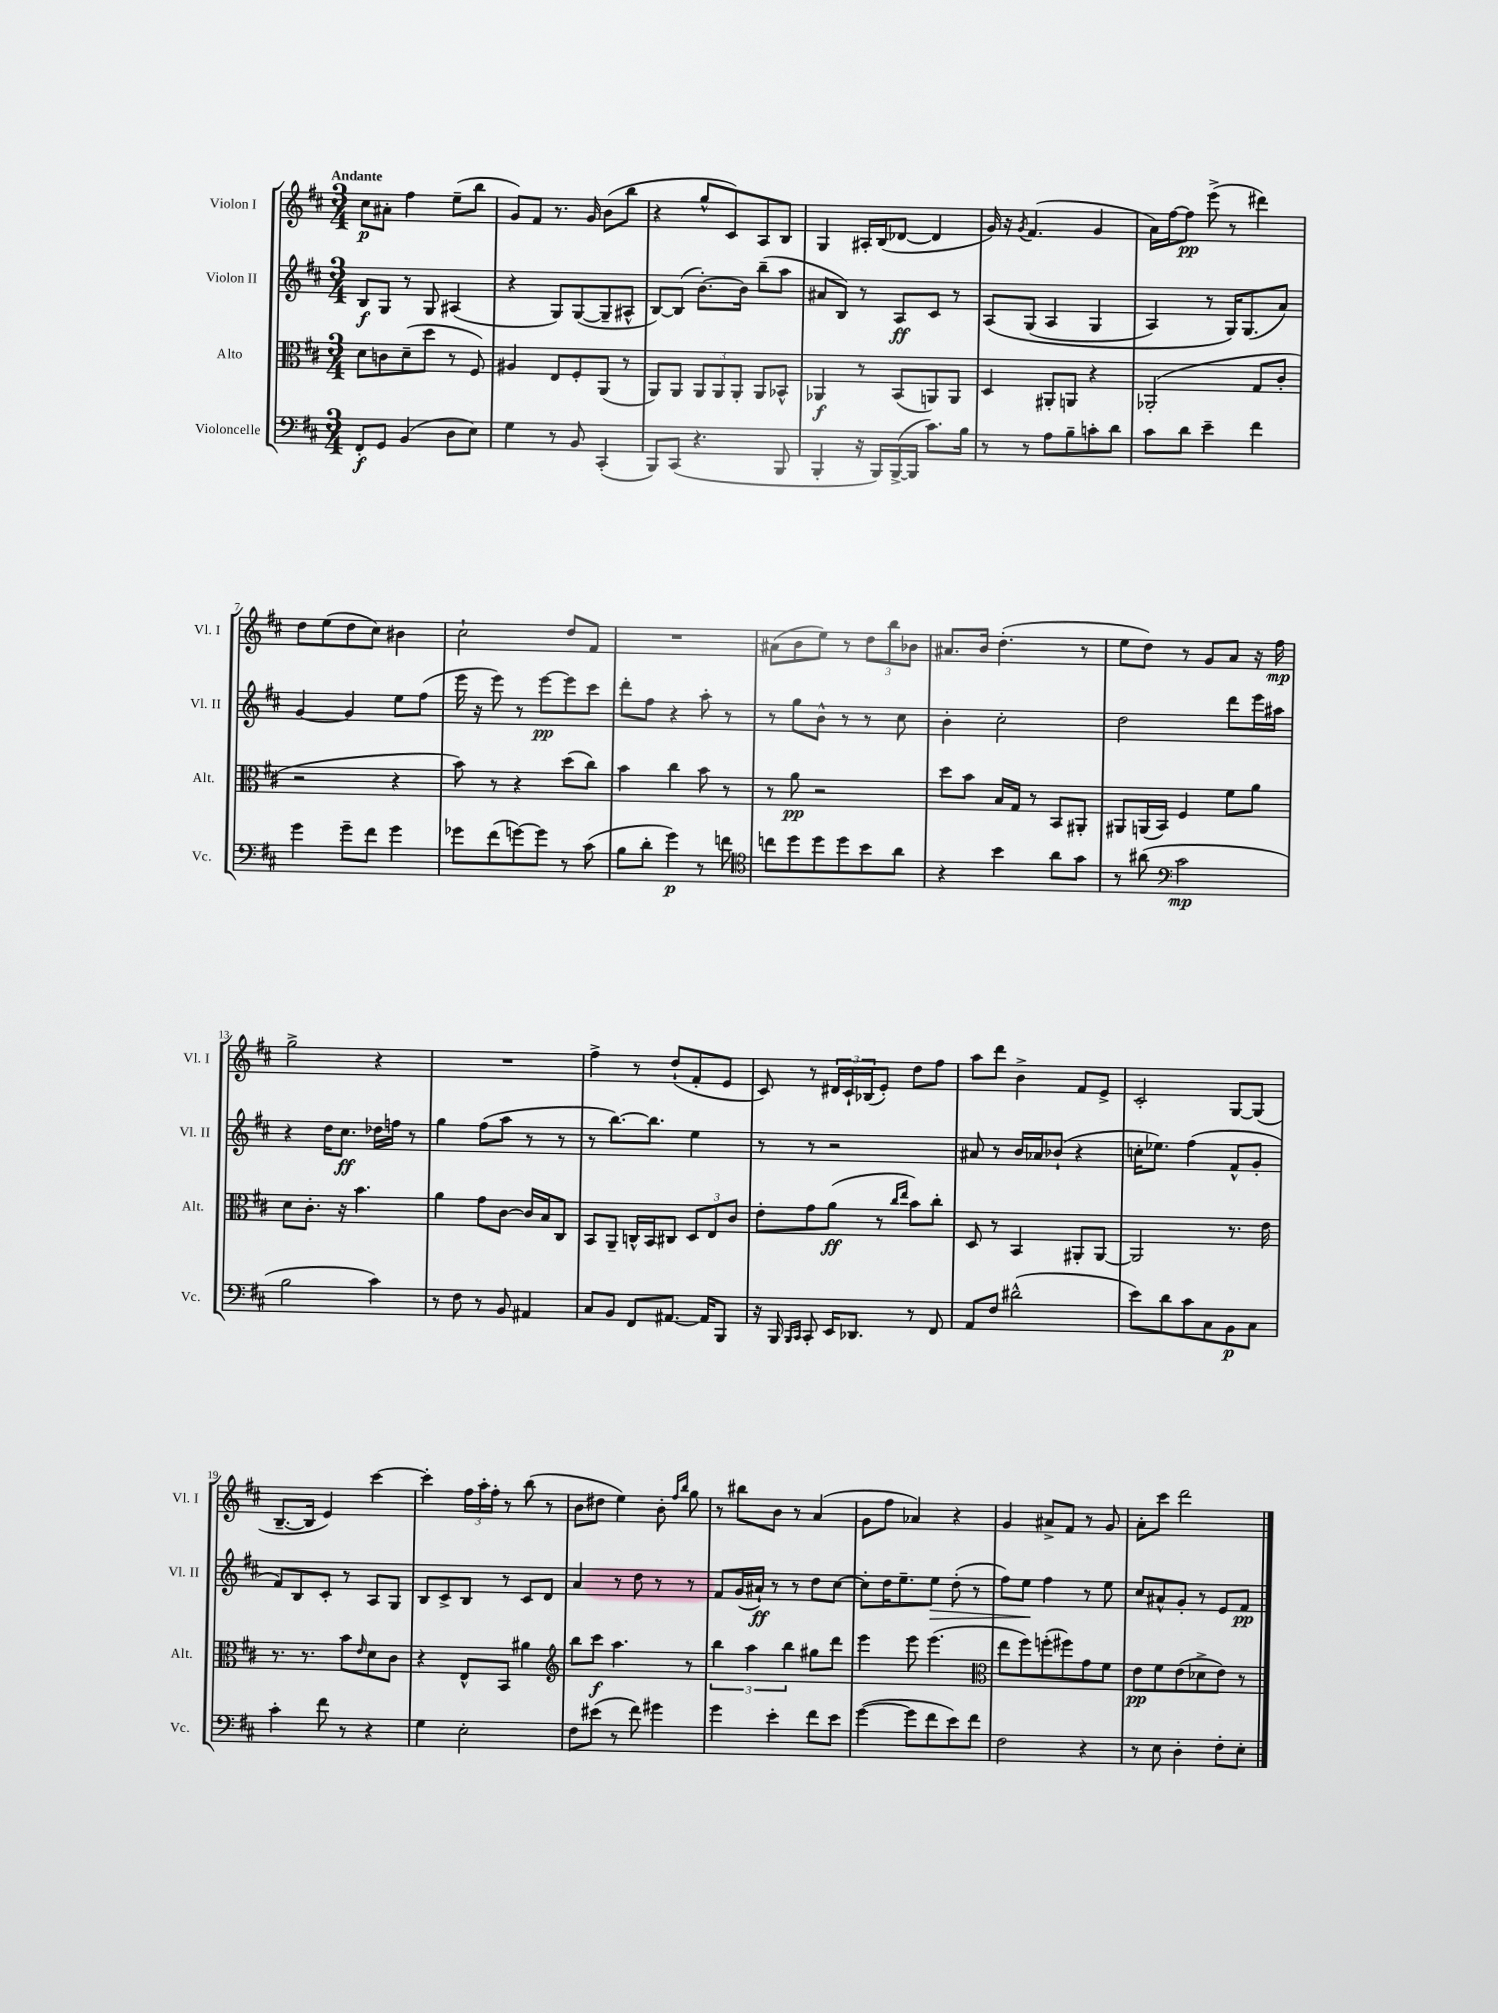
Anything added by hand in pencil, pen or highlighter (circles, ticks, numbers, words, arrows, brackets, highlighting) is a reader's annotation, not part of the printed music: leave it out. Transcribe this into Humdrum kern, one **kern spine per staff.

**kern	**dynam	**kern	**dynam	**kern	**dynam	**kern	**dynam
*part4	*part4	*part3	*part3	*part2	*part2	*part1	*part1
*staff4	*staff4	*staff3	*staff3	*staff2	*staff2	*staff1	*staff1
*I"Violoncelle	*	*I"Alto	*	*I"Violon II	*	*I"Violon I	*
*I'Vc.	*	*I'Alt.	*	*I'Vl. II	*	*I'Vl. I	*
*clefF4	*	*clefC3	*	*clefG2	*	*clefG2	*
*k[f#c#]	*	*k[f#c#]	*	*k[f#c#]	*	*k[f#c#]	*
*M3/4	*	*M3/4	*	*M3/4	*	*M3/4	*
=1	=1	=1	=1	=1	=1	=1	=1
!	!	!	!	!	!	!LO:TX:a:B:t=Andante	!
8FF#'/L	f	8d\L	.	8B/L	f	8cc#\L	p
8GG/J	.	8cn\	.	8G/J	.	8a#X'\J	.
(4BB/	.	(8d~\	.	8r	.	4ff#\	.
.	.	8dd\J	.	8G/	.	.	.
8D\L	.	8r	.	(4A#X/	.	(8ee~\L	.
8E\J)	.	8F#/)	.	.	.	8bb\J	.
=2	=2	=2	=2	=2	=2	=2	=2
4G\	.	4A#X/	.	4r	.	8g/L)	.
.	.	.	.	.	.	8f#/J	.
8r	.	8E/L	.	8G/L)	.	8.r	.
8BB/	.	8F#'/	.	([8G/	.	.	.
.	.	.	.	.	.	16g/	.
(4CC#'/	.	(8AA/J	.	8G~/]	.	(8b\L	.
.	.	8r	.	8A#X^^/J	.	8bb\J	.
=3	=3	=3	=3	=3	=3	=3	=3
8BBB/L)	.	8AA/L)	.	[8B/L)	.	4r	.
(8CC#/J	.	8AA/J	.	(8B/J]	.	.	.
4.r	.	12AA/L	.	[8.b'\L)	.	8gg^^/L	.
.	.	12AA/	.	.	.	.	.
.	.	.	.	.	.	8c#/)	.
.	.	12AA'/J	.	.	.	.	.
.	.	.	.	16b\Jk]	.	.	.
.	.	8AA/L	.	(8bb~\L	.	8A/	.
8BBB/	.	8BB-X^^/J	.	8aa\J	.	8B/J	.
=4	=4	=4	=4	=4	=4	=4	=4
4BBB'/	.	4AA-X/	f	8a#X/L	.	4G/	.
.	.	.	.	8B/J)	.	.	.
16r	.	8r	.	8r	.	16A#X'/LL	.
16BBB/LL)	.	.	.	.	.	(16B/J	.
([16BBB^/	.	(8BB/L	.	8A/L	ff	[8d-X/J	.
16BBB/JJ]	.	.	.	.	.	.	.
8.c#\L)	.	8AAn/)	.	8c#/J	.	4d-/]	.
.	.	8AA/J	.	8r	.	.	.
16B\Jk	.	.	.	.	.	.	.
=5	=5	=5	=5	=5	=5	=5	=5
8r	.	4D/	.	(8A/L	.	16g/)	.
.	.	.	.	.	.	16r	.
.	.	.	.	.	.	8qg/	.
8r	.	.	.	(8G/J	.	(4.f#/	.
8A\L	.	8AA#X'/L	.	4A/	.	.	.
8B~\	.	8AAn/J	.	.	.	.	.
8cn'\	.	4r	.	4G/	.	4g/	.
8d\J	.	.	.	.	.	.	.
=6	=6	=6	=6	=6	=6	=6	=6
8c#\L	.	(2AA-X'/	.	4A/)	.	16a\LL)	.
.	.	.	.	.	.	[16ff#\J	.
8d\J	.	.	.	.	.	8ff#\J]	pp
4e~\	.	.	.	8r	.	(8eee^\	.
.	.	.	.	16G/KL)	.	8r	.
.	.	.	.	(8.G/	.	.	.
4f#\	.	8G/L	.	.	.	4ddd#X\)	.
.	.	8c#'/J	.	8a/J)	.	.	.
!!LO:LB:g=z
=7	=7	=7	=7	=7	=7	=7	=7
4g\	.	2r	.	[4g/	.	8dd\L	.
.	.	.	.	.	.	(8ee\	.
8g~\L	.	.	.	4g/]	.	8dd\	.
8f#\J	.	.	.	.	.	8cc#\J)	.
4g\	.	4r	.	8ee\L	.	4b#X\	.
.	.	.	.	(8ff#\J	.	.	.
=8	=8	=8	=8	=8	=8	=8	=8
8g-X\L	.	8b\)	.	16eee\	.	2cc#`\	.
.	.	.	.	16r	.	.	.
(8f#\	.	8r	.	8eee\)	.	.	.
[8gn\)	.	4r	.	8r	.	.	.
8g\J]	.	.	.	[8eee\L	pp	.	.
8r	.	(8dd\L	.	8eee\]	.	8dd/L	.
(8c#\	.	8cc#\J)	.	8ccc#\J	.	8f#/J	.
=9	=9	=9	=9	=9	=9	=9	=9
8B\L	.	4b\	.	8ddd'\L	.	2.r	.
8d'\J	.	.	.	8ff#\J	.	.	.
4g\)	p	4cc#\	.	4r	.	.	.
8r	.	8b\	.	8aa'\	.	.	.
8fn\	.	8r	.	8r	.	.	.
=10	=10	=10	=10	=10	=10	=10	=10
*clefC4	*	*	*	*	*	*	*
8ccn\L	.	8r	.	8r	.	(8a#X\L	.
8dd\	.	8a\	pp	8gg\L	.	8b\	.
8dd\	.	2r	.	8b^^\J	.	8ee\J)	.
8dd\	.	.	.	8r	.	8r	.
8b\	.	.	.	8r	.	12dd\L	.
.	.	.	.	.	.	12bb\	.
8a\J	.	.	.	8cc#\	.	.	.
.	.	.	.	.	.	12b-X\J	.
=11	=11	=11	=11	=11	=11	=11	=11
4r	.	8dd\L	.	4b'\	.	8.a#X/L	.
.	.	8b\J	.	.	.	.	.
.	.	.	.	.	.	16b/Jk	.
4b\	.	16B/LL	.	2cc#'\	.	(4.dd'\	.
.	.	16G/JJ	.	.	.	.	.
.	.	8r	.	.	.	.	.
8a\L	.	8BB/L	.	.	.	.	.
8g\J	.	8AA#X'/J	.	.	.	8r	.
=12	=12	=12	=12	=12	=12	=12	=12
8r	.	8AA#X/L	.	2dd\	.	8ee\L	.
(8a#X\	.	(16AAn/L	.	.	.	8dd\J)	.
.	.	16BB/JJ)	.	.	.	.	.
*clefF4	*	*	*	*	*	*	*
2c#\	mp	4F#/	.	.	.	8r	.
.	.	.	.	.	.	8g/L	.
.	.	8f#\L	.	8ddd\L	.	8a/J	.
.	.	8a\J	.	16eee\L	.	16r	.
.	.	.	.	16aa#X\JJ	.	16ff#\	mp
!!LO:LB:g=z
=13	=13	=13	=13	=13	=13	=13	=13
2B\	.	8d\L	.	4r	.	2gg^\	.
.	.	8.c#'\J	.	.	.	.	.
.	.	.	.	16dd\KL	.	.	.
.	.	16r	.	8.cc#\J	ff	.	.
.	.	4.b\	.	.	.	.	.
4c#\)	.	.	.	16dd-X\LL	.	4r	.
.	.	.	.	16ffn\JJ	.	.	.
.	.	.	.	8r	.	.	.
=14	=14	=14	=14	=14	=14	=14	=14
8r	.	4a\	.	4gg\	.	2.r	.
8F#\	.	.	.	.	.	.	.
8r	.	8g\L	.	(8ff#\L	.	.	.
8BB/	.	[8c#\J	.	8aa\J	.	.	.
4AA#X/	.	16c#/LL]	.	8r	.	.	.
.	.	16B/J	.	.	.	.	.
.	.	8C#/J	.	8r	.	.	.
=15	=15	=15	=15	=15	=15	=15	=15
8C#/L	.	8BB/L	.	8r	.	4ff#^\	.
8BB/J	.	8AA~/J	.	[8.bb\L)	.	.	.
8FF#/L	.	16Cn^^/LL	.	.	.	8r	.
.	.	16BB/J	.	8.bb\J]	.	.	.
[8.AA#X/J	.	8C#X/J	.	.	.	(8dd`/L	.
.	.	12D/L	.	4ee\	.	8f#'/	.
16AA#/KL]	.	.	.	.	.	.	.
.	.	12E/	.	.	.	.	.
8BBB/J	.	.	.	.	.	8e/J	.
.	.	12c#/J	.	.	.	.	.
=16	=16	=16	=16	=16	=16	=16	=16
16r	.	8e'\L	.	8r	.	8c#/)	.
16BBB/	.	.	.	.	.	.	.
16qqBBB/LL	.	.	.	.	.	.	.
16qqCC#/JJ	.	.	.	.	.	.	.
8CC#'/	.	8g\	.	8r	.	8r	.
16EE/KL	.	(8a\J	ff	2r	.	24d#X/LL	.
.	.	.	.	.	.	24c#`/	.
8.DD-X/J	.	.	.	.	.	.	.
.	.	.	.	.	.	(24B-X/J	.
.	.	8r	.	.	.	8e'/J)	.
.	.	16qqcc#/LL	.	.	.	.	.
.	.	16qqee/JJ	.	.	.	.	.
8r	.	8b\L)	.	.	.	8dd\L	.
8FF#/	.	8cc#'\J	.	.	.	8ff#\J	.
=17	=17	=17	=17	=17	=17	=17	=17
8AA/L	.	8D/	.	8a#X/	.	8aa\L	.
8F#/J	.	8r	.	8r	.	8ddd\J	.
(2d#X^^\	.	4BB/	.	16b/LL	.	4b^\	.
.	.	.	.	16a-X/J	.	.	.
.	.	.	.	(8b-X`/J	.	.	.
.	.	8AA#X'/L	.	4r	.	8f#/L	.
.	.	[8AA#/J	.	.	.	8e^/J	.
=18	=18	=18	=18	=18	=18	=18	=18
8e\L)	.	2AA#/]	.	16ccn'\KL	.	2c#'/	.
.	.	.	.	8.ee-X\J)	.	.	.
8d\	.	.	.	.	.	.	.
8c#\	.	.	.	(4ff#\	.	.	.
8C#\	.	.	.	.	.	.	.
8BB\	p	8.r	.	8f#^^/L	.	[8G/L	.
8C#\J	.	.	.	8g'/J	.	(8G/J]	.
.	.	16e\	.	.	.	.	.
!!LO:LB:g=z
=19	=19	=19	=19	=19	=19	=19	=19
4c#'\	.	8.r	.	8f#/L)	.	[8.B~/L	.
.	.	.	.	8B/	.	.	.
.	.	8.r	.	.	.	16B/Jk]	.
8f#\	.	.	.	8c#'/J	.	4e/)	.
8r	.	8b\L	.	8r	.	.	.
.	.	16qqe/	.	.	.	.	.
4r	.	8d\	.	8A/L	.	[4ccc#\	.
.	.	8c#\J	.	8G/J	.	.	.
=20	=20	=20	=20	=20	=20	=20	=20
4G\	.	4r	.	8B/L	.	4ccc#'\]	.
.	.	.	.	8c#^/	.	.	.
2E'\	.	8E^^/L	.	8B/J	.	24ff#\LL	.
.	.	.	.	.	.	24aa'\	.
.	.	.	.	.	.	24ff#'\JJ	.
.	.	8BB/J	.	8r	.	8r	.
.	.	4a#X\	.	8c#/L	.	(8bb\	.
.	.	.	.	8d/J	.	8r	.
=21	=21	=21	=21	=21	=21	=21	=21
*	*	*clefG2	*	*	*	*	*
8F#\L	.	8bb\L	.	4a/	.	8b\L	.
(8e#X\J	.	8ccc#\J	f	.	.	8dd#X\J	.
8r	.	4.aa\	.	8r	.	4ee\)	.
8f#\)	.	.	.	8dd\	.	.	.
4g#X\	.	.	.	8r	.	8b'\	.
.	.	.	.	.	.	16qqff#/LL	.
.	.	.	.	.	.	16qqbb/JJ	.
.	.	8r	.	8r	.	8gg\	.
=22	=22	=22	=22	=22	=22	=22	=22
4g\	.	6bb\	.	8f#/L	.	8r	.
.	.	.	.	(16g/L	.	8bb#X\L	.
.	.	6aa\	.	.	.	.	.
.	.	.	.	16a#X`/JJ)	ff	.	.
4e'\	.	.	.	8r	.	8b\J	.
.	.	6bb\	.	.	.	.	.
.	.	.	.	8r	.	8r	.
8f#\L	.	8gg#X\L	.	8dd\L	.	(4a/	.
8e\J	.	8ddd\J	.	[8cc#\J	.	.	.
=23	=23	=23	=23	=23	=23	=23	=23
([4g\	.	4eee\	.	8cc#'\L]	.	8g\L	.
.	.	.	.	16dd\K	.	8ff#\J	.
.	.	.	.	8.ee~\	.	.	.
8g\L]	.	8eee\	.	.	.	4a-X/)	.
!	!	!	!	!	!LO:HP:b	!	!
8f#\	.	(4.eee\	.	8ee\J	>	.	.
8e\)	.	.	.	(8dd'\	.	4r	.
8f#\J	.	.	.	8r	.	.	.
=24	=24	=24	=24	=24	=24	=24	=24
*	*	*clefC3	*	*	*	*	*
2F#\	.	8ee\L	.	8ff#\L)	.	4g/	.
.	.	8ff#\)	.	8ee\J	.	.	.
.	.	(8ffn'\	.	4ff#\	]	8a#X^/L	.
.	.	8ff#X\)	.	.	.	8f#/J	.
4r	.	8g\	.	8r	.	8r	.
.	.	8f#\J	.	8ee\	.	8g/	.
=25	=25	=25	=25	=25	=25	=25	=25
8r	.	8e\L	pp	8cc#/L	.	8a'\L	.
8E\	.	8f#\	.	8a#X^^/	.	8ccc#\J	.
4D'\	.	(8e\	.	8g'/J	.	2ddd\	.
.	.	8d-X^\	.	8r	.	.	.
8F#'\L	.	8e\J)	.	8e/L	.	.	.
8E'\J	.	8r	.	8f#/J	pp	.	.
==	==	==	==	==	==	==	==
*-	*-	*-	*-	*-	*-	*-	*-
